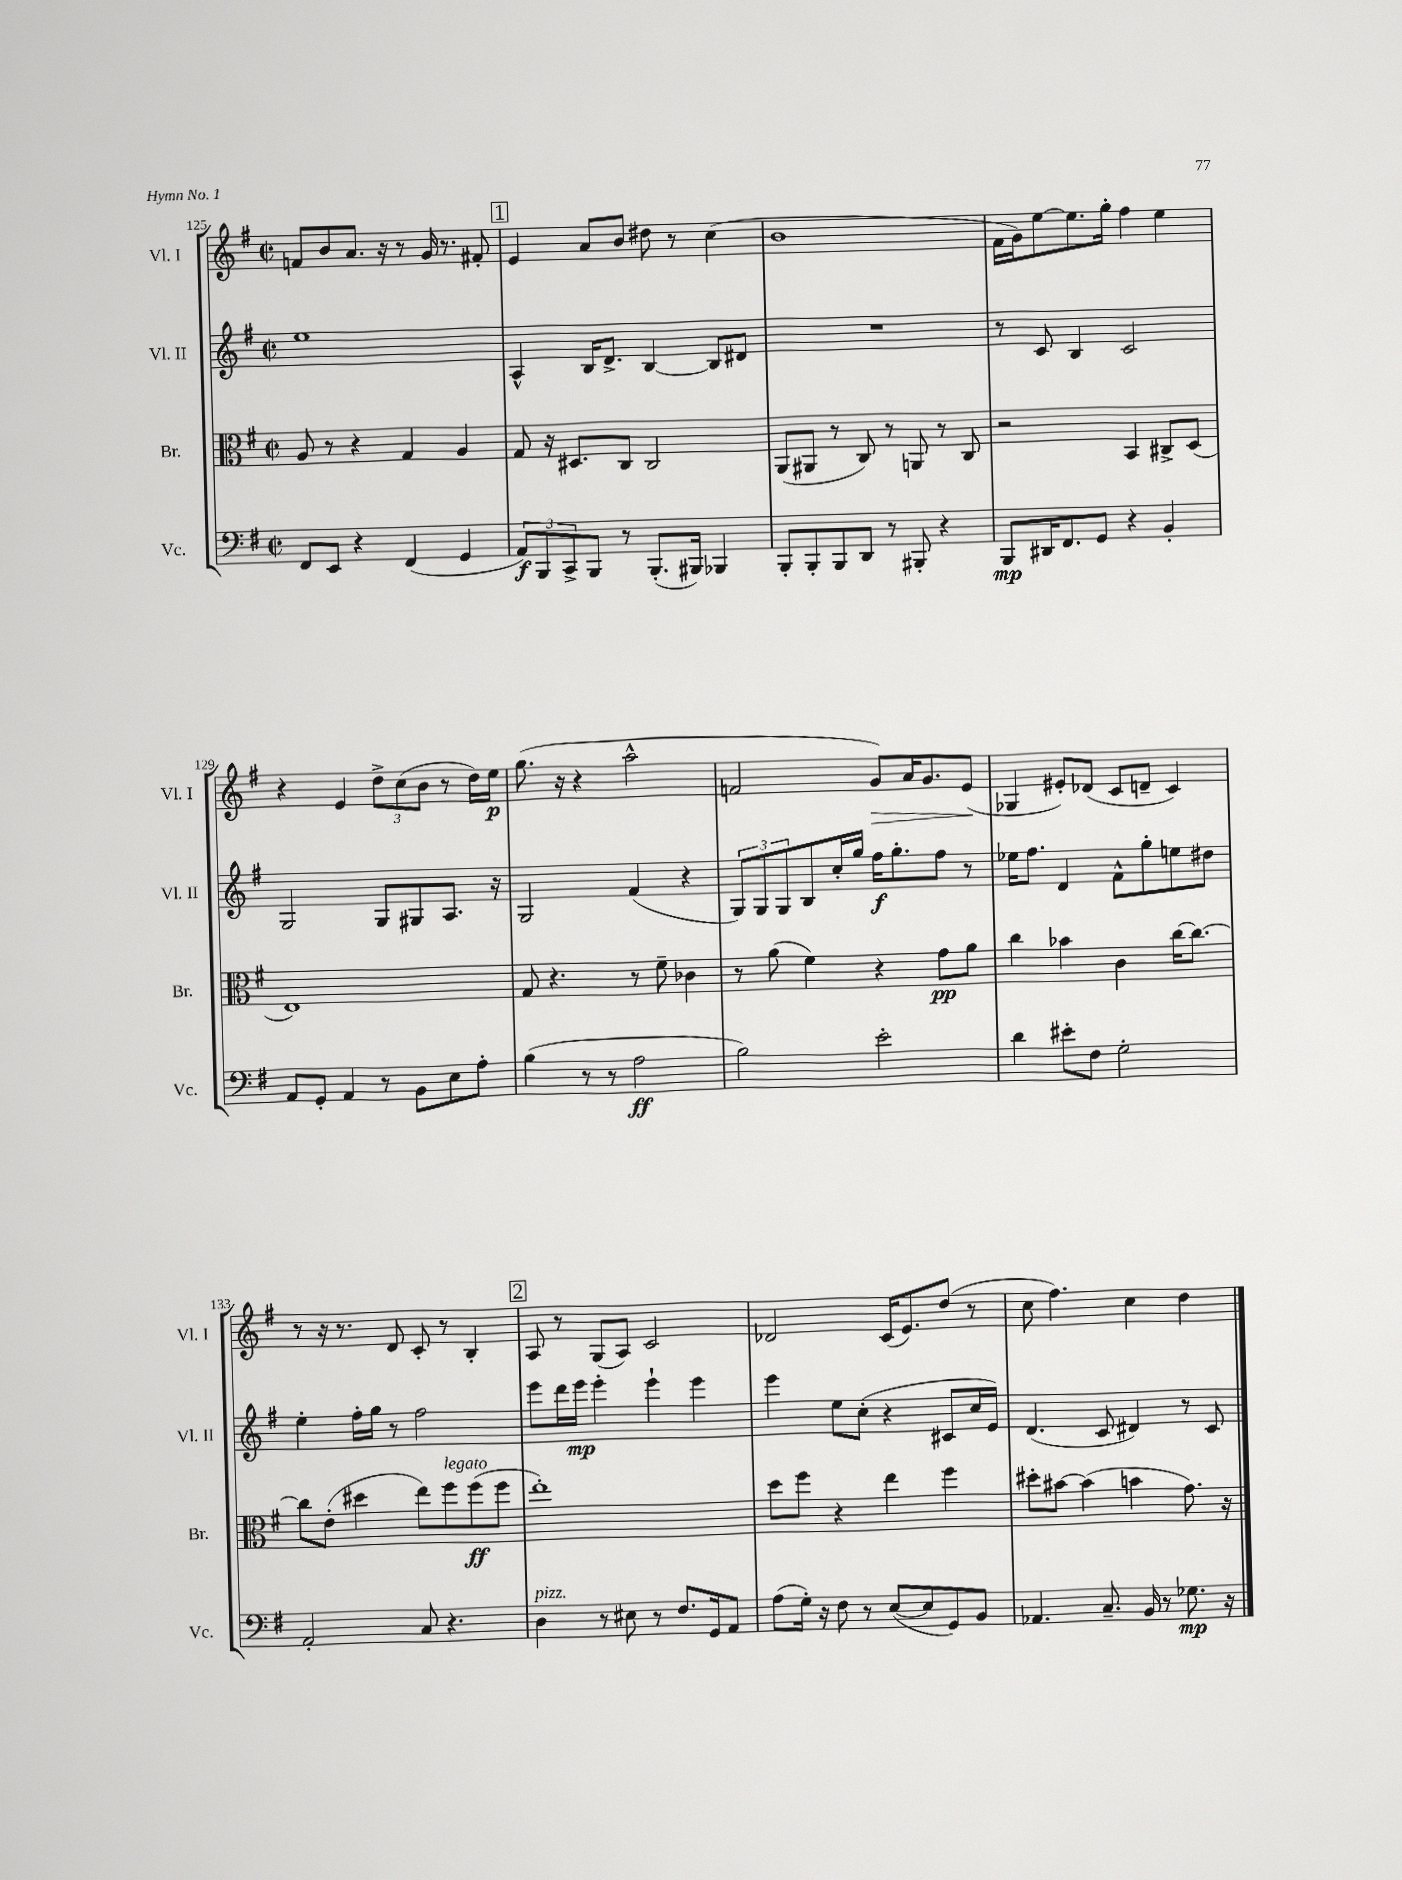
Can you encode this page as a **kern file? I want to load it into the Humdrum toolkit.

**kern	**kern	**kern	**kern
*staff4	*staff3	*staff2	*staff1
*clefF4	*clefC3	*clefG2	*clefG2
*k[f#]	*k[f#]	*k[f#]	*k[f#]
*M2/2	*M2/2	*M2/2	*M2/2
*met(c|)	*met(c|)	*met(c|)	*met(c|)
8FF#/L	8A/	1ee	8f/L
8EE/J	8r	.	8b/
4r	4r	.	8.a/J
.	.	.	16r
(4FF#/	4G/	.	8r
.	.	.	16g/
.	.	.	8.r
4GG/	4A/	.	.
.	.	.	8f#'/
=	=	=	=
12AA/L)	8G/	4A^^/	4e/
12BBB/	.	.	.
.	16r	.	.
12CC^/	.	.	.
.	8.D#/L	.	.
8BBB/J	.	16B/LK	8a/L
.	.	8.d^/J	.
8r	8C/J	.	8b/J
(8.BBB'/L	2C/	[4B/	8dd#\
.	.	.	8r
16BBB#/Jk)	.	.	.
4BBB-/	.	8B/]L	(4cc\
.	.	8d#/J	.
=	=	=	=
8BBB'/L	(8AA/L	1r	1b
8BBB'/	8AA#/J	.	.
8BBB/	8r	.	.
8DD/J	8C/)	.	.
8r	8r	.	.
8BBB#'/	8AA/	.	.
4r	8r	.	.
.	8C/	.	.
=	=	=	=
8BBB/L	2r	8r	16f#\LL
.	.	.	16g\J)
16DD#/K	.	8c/	[8ee\
8.FF#/	.	.	.
.	.	4B/	8.ee\]
8GG/J	.	.	.
.	.	.	16gg'\Jk
4r	4BB/	2c/	4ff#\
4BB'/	8C#^/L	.	4ee\
.	(8D/J	.	.
=	=	=	=
8AA/L	1E)	2G/	4r
8GG'/J	.	.	.
4AA/	.	.	4e/
8r	.	8G/L	12dd^\L
.	.	.	(12cc\
8BB\L	.	8G#/	.
.	.	.	12b\J
8E\	.	8.A/J	8r
8A'\J	.	.	16dd\LL)
.	.	16r	16ee\JJ
=	=	=	=
(4B\	8G/	2G/	(8.gg\
.	4.r	.	.
.	.	.	16r
8r	.	.	4r
8r	.	.	.
2A\	8r	(4f#/	2aa^^\
.	8f#~\	.	.
.	4c-\	4r	.
=	=	=	=
2B\)	8r	12G/L)	2f/
.	.	12G/	.
.	(8a\	.	.
.	.	12G/	.
.	4f#\)	8B/	.
.	.	16cc'/L	.
.	.	16gg/JJ	.
2e'\	4r	16ff#\LK	8g/L)
.	.	8.gg'\	.
.	.	.	16a/K
.	.	.	8.g/
.	8g\L	8ff#\J	.
.	8a\J	8r	(8e/J
=	=	=	=
4d\	4cc\	16ee-\LK	4G-/
.	.	8.ff#\J	.
8e#'\L	4b-\	4d/	8e#'/L)
8F#\J	.	.	(8d-/J
2G'\	4c\	8f#^^\L	8c/L
.	.	8gg'\	8d~/J
.	[16cc\LK	8ee\	4c/)
.	8.cc\_J	.	.
.	.	8dd#\J	.
=	=	=	=
2AA'/	8cc\]L	4ee'\	8r
.	(8e'\J	.	16r
.	.	.	8.r
.	4dd#\	16ff#'\LL	.
.	.	16gg\JJ	.
.	.	8r	8d/
8C/	8ee\L)	2ff#\	8c'/
4.r	8ff#\	.	8r
.	(8ff#\	.	4B'/
.	8ff#\J	.	.
=	=	=	=
4D\	1ee')	8eee\L	8A/
.	.	16ddd\L	8r
.	.	16eee\JJ	.
8r	.	4eee'\	(8G/L
8E#\	.	.	8A/J)
8r	.	4eee`\	2c/
8.F#/L	.	.	.
.	.	4eee\	.
16GG/k	.	.	.
8AA/J	.	.	.
=	=	=	=
(8A\L	8dd\L	4eee\	2d-/
16G'\Jk)	8ff#\J	.	.
16r	.	.	.
8F#\	4r	8ee\L	.
8r	.	(8cc'\J	.
([8E/L	4ee\	4r	(16c/LK
.	.	.	8.e/)
8E/]	.	.	.
8GG/)	4ff#\	8c#/L	(8dd/J
8BB/J	.	16cc/L	8r
.	.	16e/JJ)	.
=	=	=	=
4.AA-/	8dd#'\L	(4.d/	8cc\
.	[8b#\J	.	4.ff#\)
.	(4b#\]	.	.
8.C~/	.	8c/	.
.	4b\	4d#/)	4cc\
16BB/	.	.	.
8r	.	.	.
8.G-\	8.g\)	8r	4dd\
.	.	8c/	.
16r	16r	.	.
==	==	==	==
*-	*-	*-	*-
